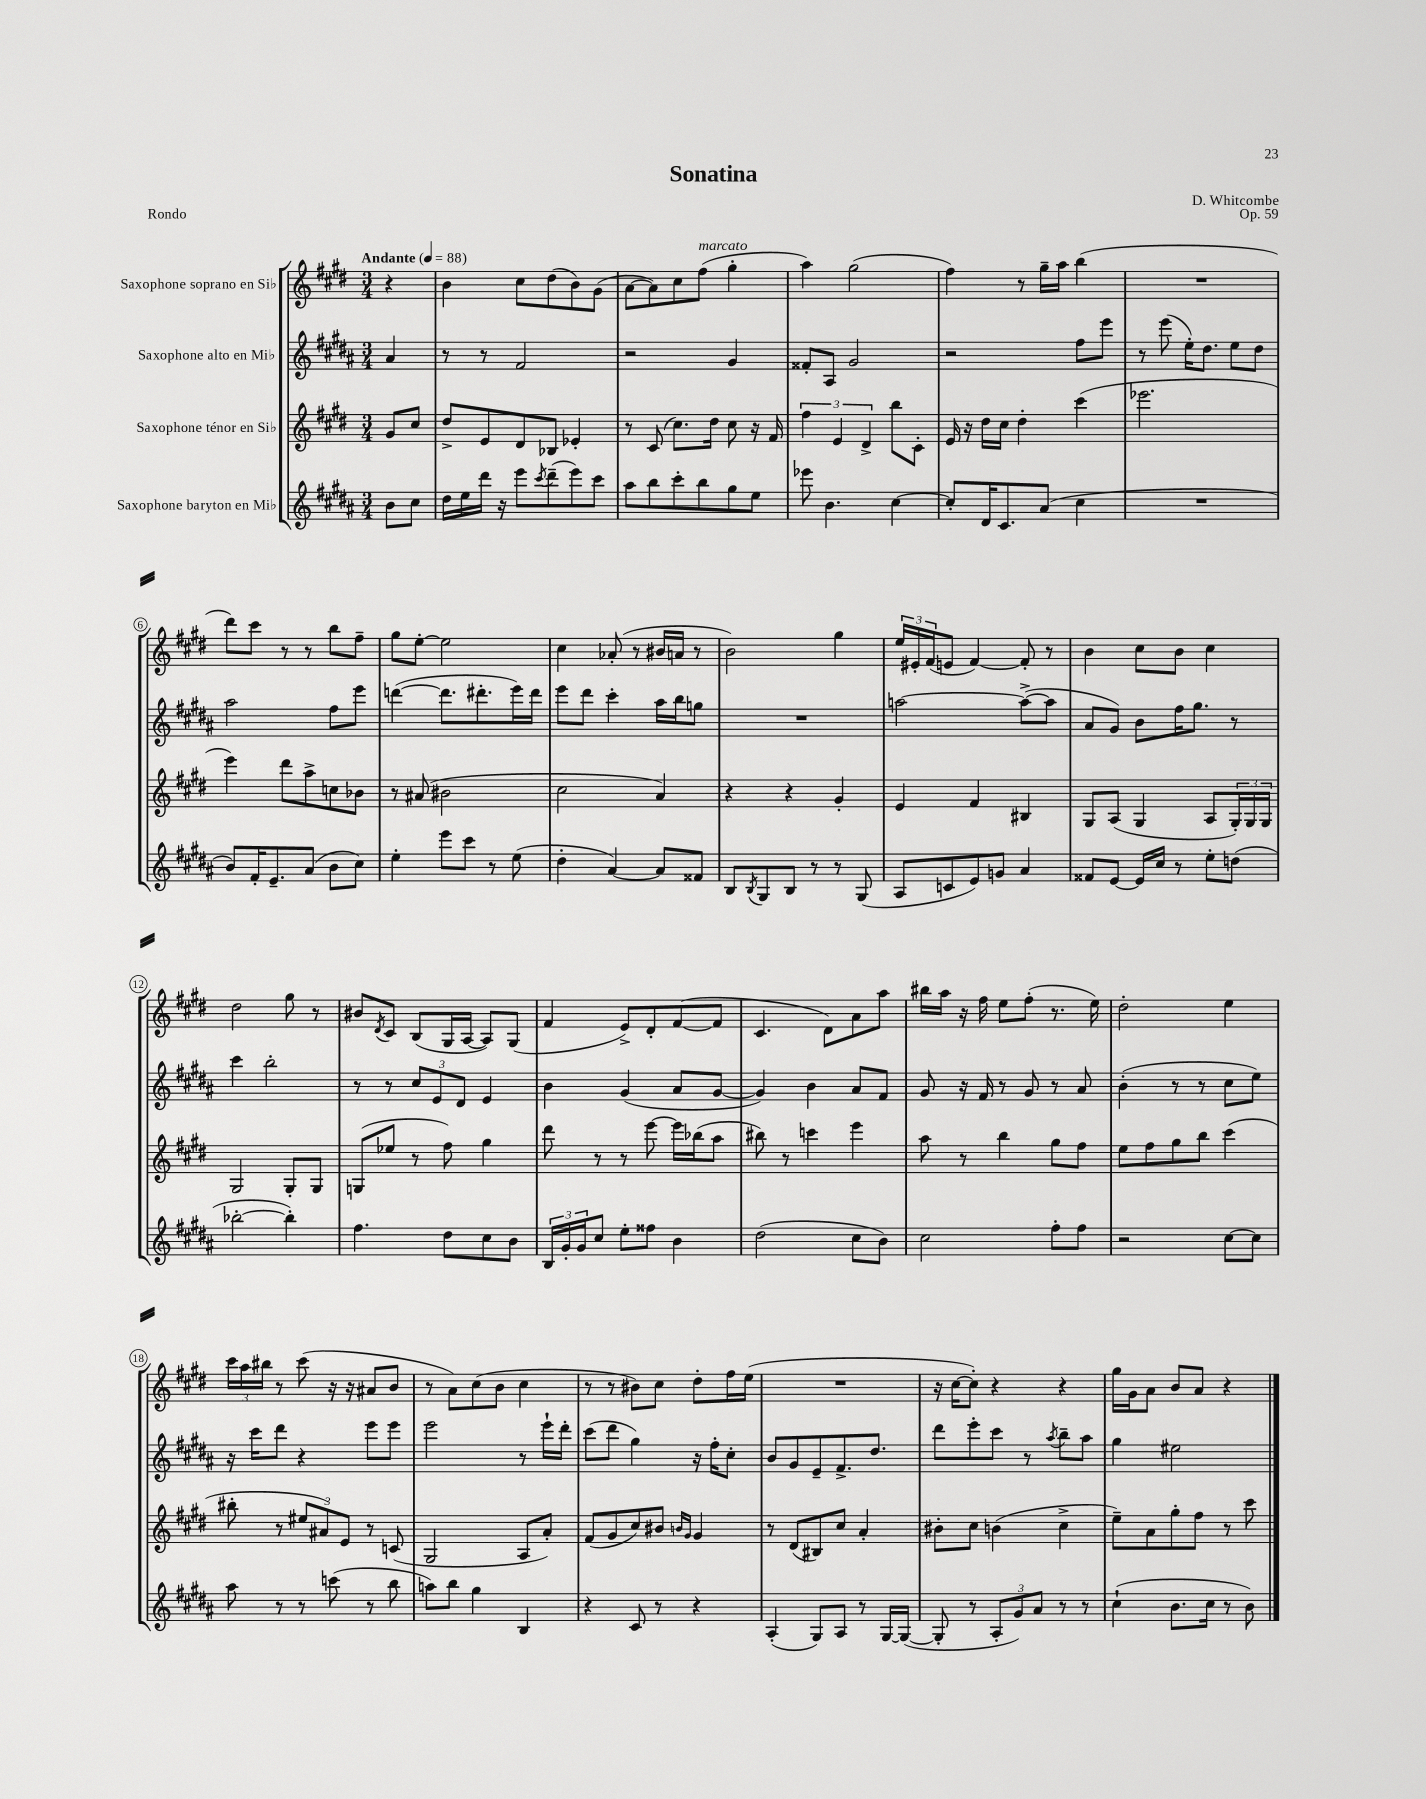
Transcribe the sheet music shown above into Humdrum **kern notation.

**kern	**kern	**kern	**kern
*staff4	*staff3	*staff2	*staff1
*clefG2	*clefG2	*clefG2	*clefG2
*k[f#c#g#d#a#]	*k[f#c#g#d#]	*k[f#c#g#d#a#]	*k[f#c#g#d#]
*M3/4	*M3/4	*M3/4	*M3/4
*MM88	*MM88	*MM88	*MM88
8b	8g#	4a#	4r
8cc#	8cc#	.	.
=	=	=	=
16dd#	8dd#^	8r	4b
16ee	.	.	.
16ddd#	8e	8r	.
16r	.	.	.
8eee	8d#	2f#	8cc#
8qccc#	.	.	.
(8ddd#~	8B-	.	(8dd#
8eee)	4e-'	.	8b)
8ccc#	.	.	(8g#
=	=	=	=
8aa#	8r	2r	[8a
8bb	(8c#	.	8a])
8ccc#'	8.cc#)	.	8cc#
8bb	.	.	(8ff#
.	16dd#	.	.
8gg#	8cc#	4g#	4gg#'
8ee	16r	.	.
.	16f#	.	.
=	=	=	=
8eee-	6ff#	8f##'	4aa)
4.b	.	8A#	.
.	6e	.	.
.	.	2g#	(2gg#
.	6d#^	.	.
[4cc#	8bb	.	.
.	8c#'	.	.
=	=	=	=
8cc#']	16e	2r	4ff#)
.	16r	.	.
16d#	16dd#	.	.
8.c#	16cc#	.	.
.	4dd#'	.	8r
(8a#	.	.	16gg#~
.	.	.	16aa
4cc#	(4ccc#	8ff#	(4bb
.	.	8eee	.
=	=	=	=
2.r	2.eee-	8r	2.r
.	.	(8eee	.
.	.	16ee')	.
.	.	8.dd#	.
.	.	8ee	.
.	.	8dd#	.
=	=	=	=
8b)	4eee)	2aa#	8ddd#)
16f#'	.	.	8ccc#
8.e~	.	.	.
.	8ddd#	.	8r
(8a#	8aa^	.	8r
8b	8cc	8ff#	8bb
8cc#)	8b-	8eee	8ff#~
=	=	=	=
4ee'	8r	([4ddd	8gg#
.	(8a#	.	[8ee'
8eee	2b#	8.ddd]	2ee]
8ccc#	.	.	.
.	.	8.ddd#'	.
8r	.	.	.
(8ee	.	16eee)	.
.	.	16ddd#	.
=	=	=	=
4dd#'	2cc#	8eee	4cc#
.	.	8ddd#	.
[4a#)	.	4ccc#'	(8a-'
.	.	.	8r
8a#]	4a)	16aa#	16b#
.	.	16bb	16a
8f##	.	8gg	8r
=	=	=	=
8B	4r	2.r	2b)
8qB	.	.	.
8G#	.	.	.
8B	4r	.	.
8r	.	.	.
8r	4g#'	.	4gg#
(8G#	.	.	.
=	=	=	=
8A#	4e	[2aa	24ee
.	.	.	24e#'
.	.	.	(24f#
8c	.	.	8e
8e)	4f#	.	[4f#)
8g	.	.	.
4a#	4B#	(8aa^_	8f#']
.	.	8aa]	8r
=	=	=	=
8f##	8G#	8a#	4b
[8e	(8A	8g#)	.
16e]	4G#	8b	8cc#
16cc#	.	.	.
8r	.	16ff#	8b
.	.	8.gg#	.
8ee'	8A	.	4cc#
(8dd	24G#')	8r	.
.	24G#	.	.
.	24G#	.	.
=	=	=	=
[2bb-'	2G#	4ccc#	2dd#
.	.	2bb'	.
4bb-'])	8G#'	.	8gg#
.	8G#	.	8r
=	=	=	=
4.ff#	(8G	8r	8b#
.	.	.	8qd#
.	8ee-	8r	8c#
.	8r	12cc#	(8B
.	.	12e	.
8dd#	8ff#)	.	16G#
.	.	12d#	.
.	.	.	[16A
8cc#	4gg#	4e	8A])
8b	.	.	(8G#
=	=	=	=
24B	8ddd#	4b	4f#
24g#'	.	.	.
24g#	.	.	.
8cc#	8r	.	.
8ee'	8r	(4g#	8e^)
8ff##	[8eee	.	8d#'
4b	16eee]	8a#	([8f#
.	(16bb-	.	.
.	8aa	[8g#	8f#]
=	=	=	=
(2dd#	8bb#)	4g#])	4.c#
.	8r	.	.
.	4ccc	4b	.
.	.	.	8d#)
8cc#	4eee	8a#	8a
8b)	.	8f#	8aa
=	=	=	=
2cc#	8aa	8g#	16bb#
.	.	.	16aa
.	8r	16r	16r
.	.	16f#	16ff#
.	4bb	8r	8ee
.	.	8g#	(8ff#'
8ff#'	8gg#	8r	8.r
8ff#	8ff#	8a#	.
.	.	.	16ee)
=	=	=	=
2r	8ee	(4b'	2dd#'
.	8ff#	.	.
.	8gg#	8r	.
.	8bb	8r	.
[8cc#	(4ccc#	8cc#	4ee
8cc#]	.	8ee)	.
=	=	=	=
8aa#	8bb#'	16r	24ccc#
.	.	.	24aa
.	.	16ccc#	.
.	.	.	24bb#
8r	8r	8ddd#	8r
8r	12ee#	4r	(8ccc#
.	12a#)	.	.
(8ccc	.	.	16r
.	12e	.	.
.	.	.	16r
8r	8r	8eee	8a#
8bb	(8c	8eee	8b
=	=	=	=
8aa)	2G#	2eee	8r
8bb	.	.	8a)
4gg#	.	.	(8cc#
.	.	.	8b
4B	8A	8r	4cc#
.	8a')	16eee`	.
.	.	16ddd#'	.
=	=	=	=
4r	(8f#	(8ccc#	8r
.	8g#	8ddd#	8r
8c#	8cc#)	4gg#)	8b#)
8r	8b#	.	8cc#
.	16qqb	.	.
.	16qqg#	.	.
4r	4g#	16r	8dd#'
.	.	16ff#'	.
.	.	8cc#'	16ff#
.	.	.	(16ee
=	=	=	=
(4A#'	8r	8b	2.r
.	(8d#	8g#	.
8G#)	8B#)	8e~	.
8A#	8cc#	8.f#^	.
8r	4a'	.	.
.	.	8.dd#	.
[16G#	.	.	.
(16G#_	.	.	.
=	=	=	=
8G#']	8b#'	8ddd#	16r
.	.	.	[16cc#
8r	8cc#	8eee'	8cc#'])
12A#'	(4b	8ccc#	4r
12g#)	.	.	.
.	.	8r	.
12a#	.	.	.
.	.	8qaa#	.
8r	4cc#^	8bb~	4r
8r	.	8aa#	.
=	=	=	=
(4cc#`	8ee~)	4gg#	16gg#
.	.	.	16g#
.	8a	.	8a
8.b	8gg#'	2ee#	8b
.	8ff#	.	8a
16cc#	.	.	.
8r	8r	.	4r
8b)	8ccc#	.	.
==	==	==	==
*-	*-	*-	*-
